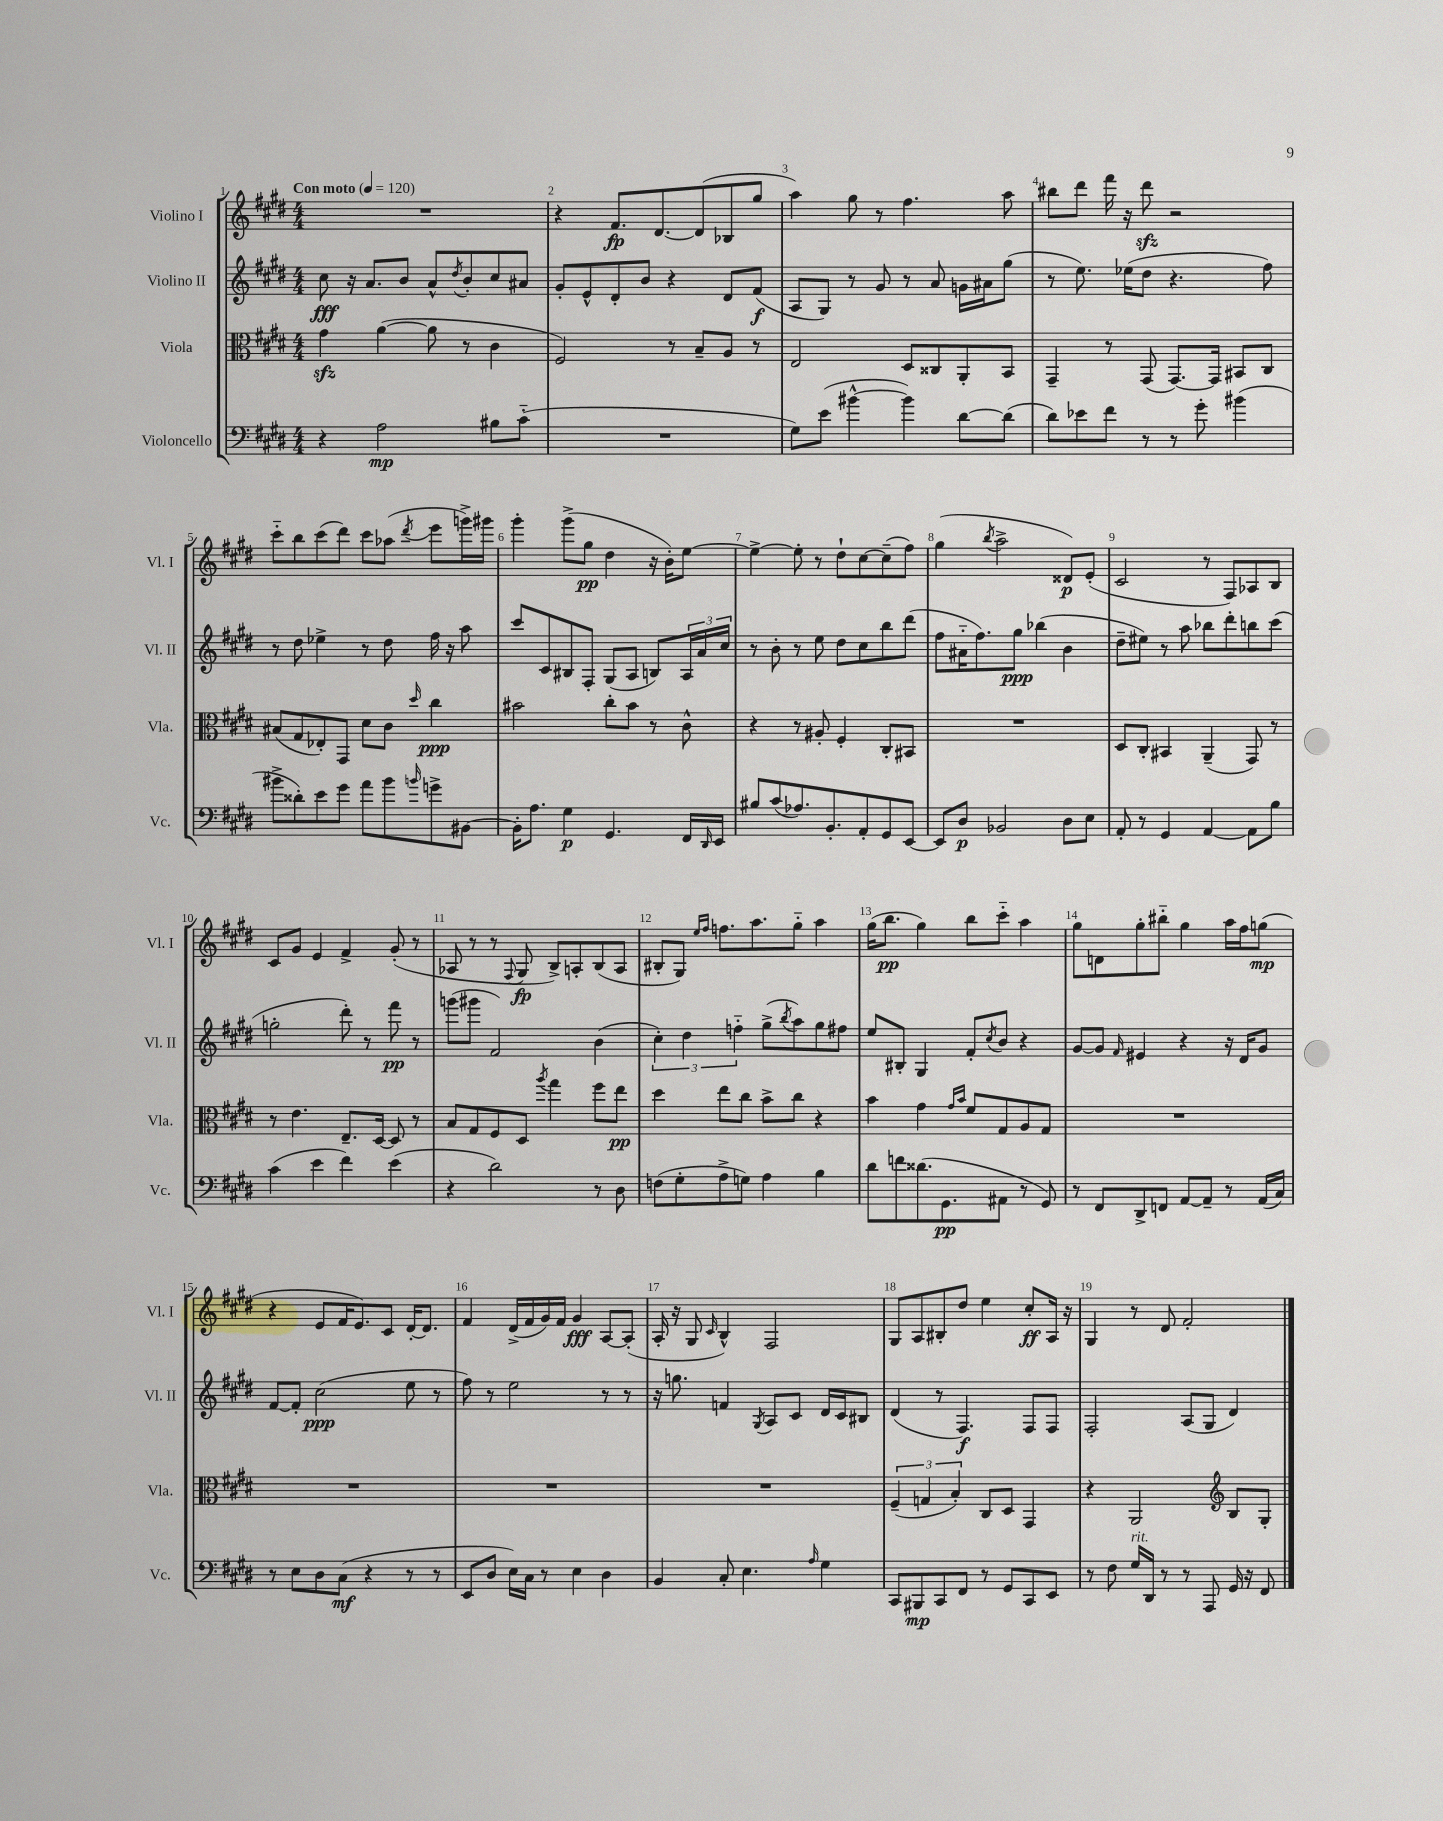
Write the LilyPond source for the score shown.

<<
\new StaffGroup <<
\new Staff = "s0" \with { instrumentName = "Violino I" shortInstrumentName = "Vl. I" } {
    \clef treble \key e \major \numericTimeSignature \time 4/4 \tempo "Con moto" 4 = 120
    R1 |
    r4 fis'8.\fp dis'8.~ dis'8( bes8 gis''8 |
    a''4) gis''8 r8 fis''4. a''8 |
    bis''8 dis'''8 fis'''16 r16 dis'''8\sfz r2 |
    cis'''8-_ b''8 cis'''8( dis'''8) cis'''8 aes''8( \acciaccatura { dis'''8 } e'''8 g'''16->) gis'''16 |
    gis'''4-. gis'''8->( gis''8\pp dis''4 r16 b'16-.) e''8~ |
    e''4~-> e''8-. r8 dis''8-! cis''8~ cis''8--( fis''8) |
    gis''4( \acciaccatura { b''8 } a''2-> disis'8\p) e'8-.( |
    cis'2 r8 fis8) aes8 b8 |
    cis'8 gis'8 e'4 fis'4-> gis'8-.( r8 |
    aes8 r8 r8 \appoggiatura { fis8 } gis8\fp b8->) a8-. b8( a8 |
    bis8-. gis8) \grace { e''16 fis''16 } f''8. a''8. gis''8-_ a''4 |
    gis''16( b''8.\pp gis''4) b''8 cis'''8-_ a''4 |
    gis''8 d'8 gis''8-. bis''8-_ gis''4 a''16 fis''16 g''8\mp( |
    r4 e'8 fis'16 e'8.) cis'8 dis'16~-. dis'8. |
    fis'4 dis'16->( fis'16 gis'16) fis'16 gis'4\fff a8~ a8-.( |
    a16-. r16 gis8 \grace { cis'16 } b4-^) fis2 |
    gis8 a8 bis8-. dis''8 e''4 cis''8-.\ff a16 r16 |
    gis4 r8 dis'8 fis'2-. \bar "|." |
}
\new Staff = "s1" \with { instrumentName = "Violino II" shortInstrumentName = "Vl. II" } {
    \clef treble \key e \major \numericTimeSignature \time 4/4
    cis''8\fff r16 a'8. b'8 a'8-^ \acciaccatura { dis''8 } b'8-. cis''8 ais'8 |
    gis'8-. e'8-^ dis'8-. b'8 r4 dis'8 fis'8\f( |
    a8 gis8) r8 gis'8 r8 a'8 g'16 ais'16 gis''8( |
    r8 e''8.) ees''16( dis''8 r4. fis''8) |
    r8 dis''8 ees''4-> r8 dis''8 fis''16 r16 a''8 |
    cis'''8 cis'8 bis8 fis8-. gis8( a8 b8) \tuplet 3/2 { a16 a'16 cis''16 } |
    r8 b'8-. r8 e''8 dis''8 cis''8 b''8 dis'''8( |
    fis''8 ais'16-_ fis''8.) gis''8\ppp bes''4( b'4 |
    dis''8-- eis''8) r8 a''8 bes''8 dis'''8-. b''8 cis'''8( |
    g''2-. dis'''8-.) r8 fis'''8\pp r8 |
    g'''8( gis'''8 fis'2) b'4( |
    \tuplet 3/2 { cis''4-.) dis''4 f''4-_ } gis''8->( \acciaccatura { b''8 } a''8) gis''8 fis''8 |
    e''8 bis8-. gis4 fis'8-. \acciaccatura { cis''8 } b'8 r4 |
    gis'8~ gis'8 \grace { fis'16 } eis'4 r4 r16 dis'16 gis'8 |
    fis'8~ fis'8-. cis''2\ppp( e''8 r8 |
    fis''8) r8 e''2 r8 r8 |
    r16 g''8. f'4 \acciaccatura { gis8 } a8 cis'8 dis'16 cis'16 bis8 |
    dis'4( r8 fis4.\f) fis8 fis8 |
    fis2-. a8( gis8 dis'4) \bar "|." |
}
\new Staff = "s2" \with { instrumentName = "Viola" shortInstrumentName = "Vla." } {
    \clef alto \key e \major \numericTimeSignature \time 4/4
    gis'4\sfz a'4~( a'8 r8 cis'4 |
    fis2) r8 b8-- a8 r8 |
    e2 dis8 cisis8 a,8-. b,8 |
    gis,4-- r8 gis,8( gis,8.~) gis,16 bis,8 cis8 |
    bis8( gis8 ees8-.) gis,8 dis'8 cis'8 \grace { dis''16 } cis''4\ppp |
    bis'2 cis''8-. bis'8 r8 cis'8-^ |
    r4 r8 ais8-. fis4-. cis8-. bis,8 |
    R1 |
    dis8 cis8-. bis,4 a,4--( gis,8) r8 |
    r8 e'4. e8.-- dis16~ dis8 r8 |
    b8 gis8 fis8 dis8 \acciaccatura { a''8 } gis''4 fis''8 e''8\pp |
    dis''4 e''8 cis''8 b'8-> cis''8 r4 |
    b'4 gis'4 \grace { gis'16 b'16 } fis'8 gis8 a8 gis8 |
    R1 |
    R1 |
    R1 |
    R1 |
    \tuplet 3/2 { fis4--( g4 b4-.) } cis8 dis8 gis,4 |
    r4 a,2 \clef treble b8 gis8-. \bar "|." |
}
\new Staff = "s3" \with { instrumentName = "Violoncello" shortInstrumentName = "Vc." } {
    \clef bass \key e \major \numericTimeSignature \time 4/4
    r4 a2\mp bis8 cis'8-_( |
    R1 |
    gis8) e'8( bis'4~-^ bis'4) dis'8~ dis'8( |
    dis'8) ees'8 fis'8 r8 r8 gis'8-. bis'4( |
    bis'8-> disis'8-.) e'8 gis'8 a'8 bis'8 \grace { b'16 } g'8-> bis,8~ |
    bis,16-. a8. gis4\p gis,4. fis,16 \grace { dis,16 } e,16 |
    bis8 cis'8( aes8.) b,8.-. a,8-. gis,8 e,8~ |
    e,8 dis8\p bes,2 dis8 e8 |
    a,8-. r8 gis,4 a,4~ a,8 b8 |
    cis'4( e'4 fis'4) e'4( |
    r4 dis'2) r8 dis8 |
    f8( gis8-. a8-> g8) a4 b4 |
    dis'8 f'8 disis'8.( gis,8.\pp ais,8 r8 gis,8) |
    r8 fis,8 dis,8-> f,8 a,8~ a,8-- r8 a,16( cis16) |
    r8 e8 dis8 cis8\mf( r4 r8 r8 |
    e,8 dis8 e16) cis16 r8 e4 dis4 |
    b,4 cis8-. e4. \grace { a16 } gis4 |
    cis,8 bis,,8\mp cis,8 fis,8 r8 gis,8 cis,8 e,8 |
    r8 fis8 gis16^\markup { \italic "rit." } dis,16 r8 r8 a,,8 gis,16 r16 fis,8 \bar "|." |
}
>>
>>
\layout { \context { \Score \override BarNumber.break-visibility = ##(#f #t #t) barNumberVisibility = #all-bar-numbers-visible } }
